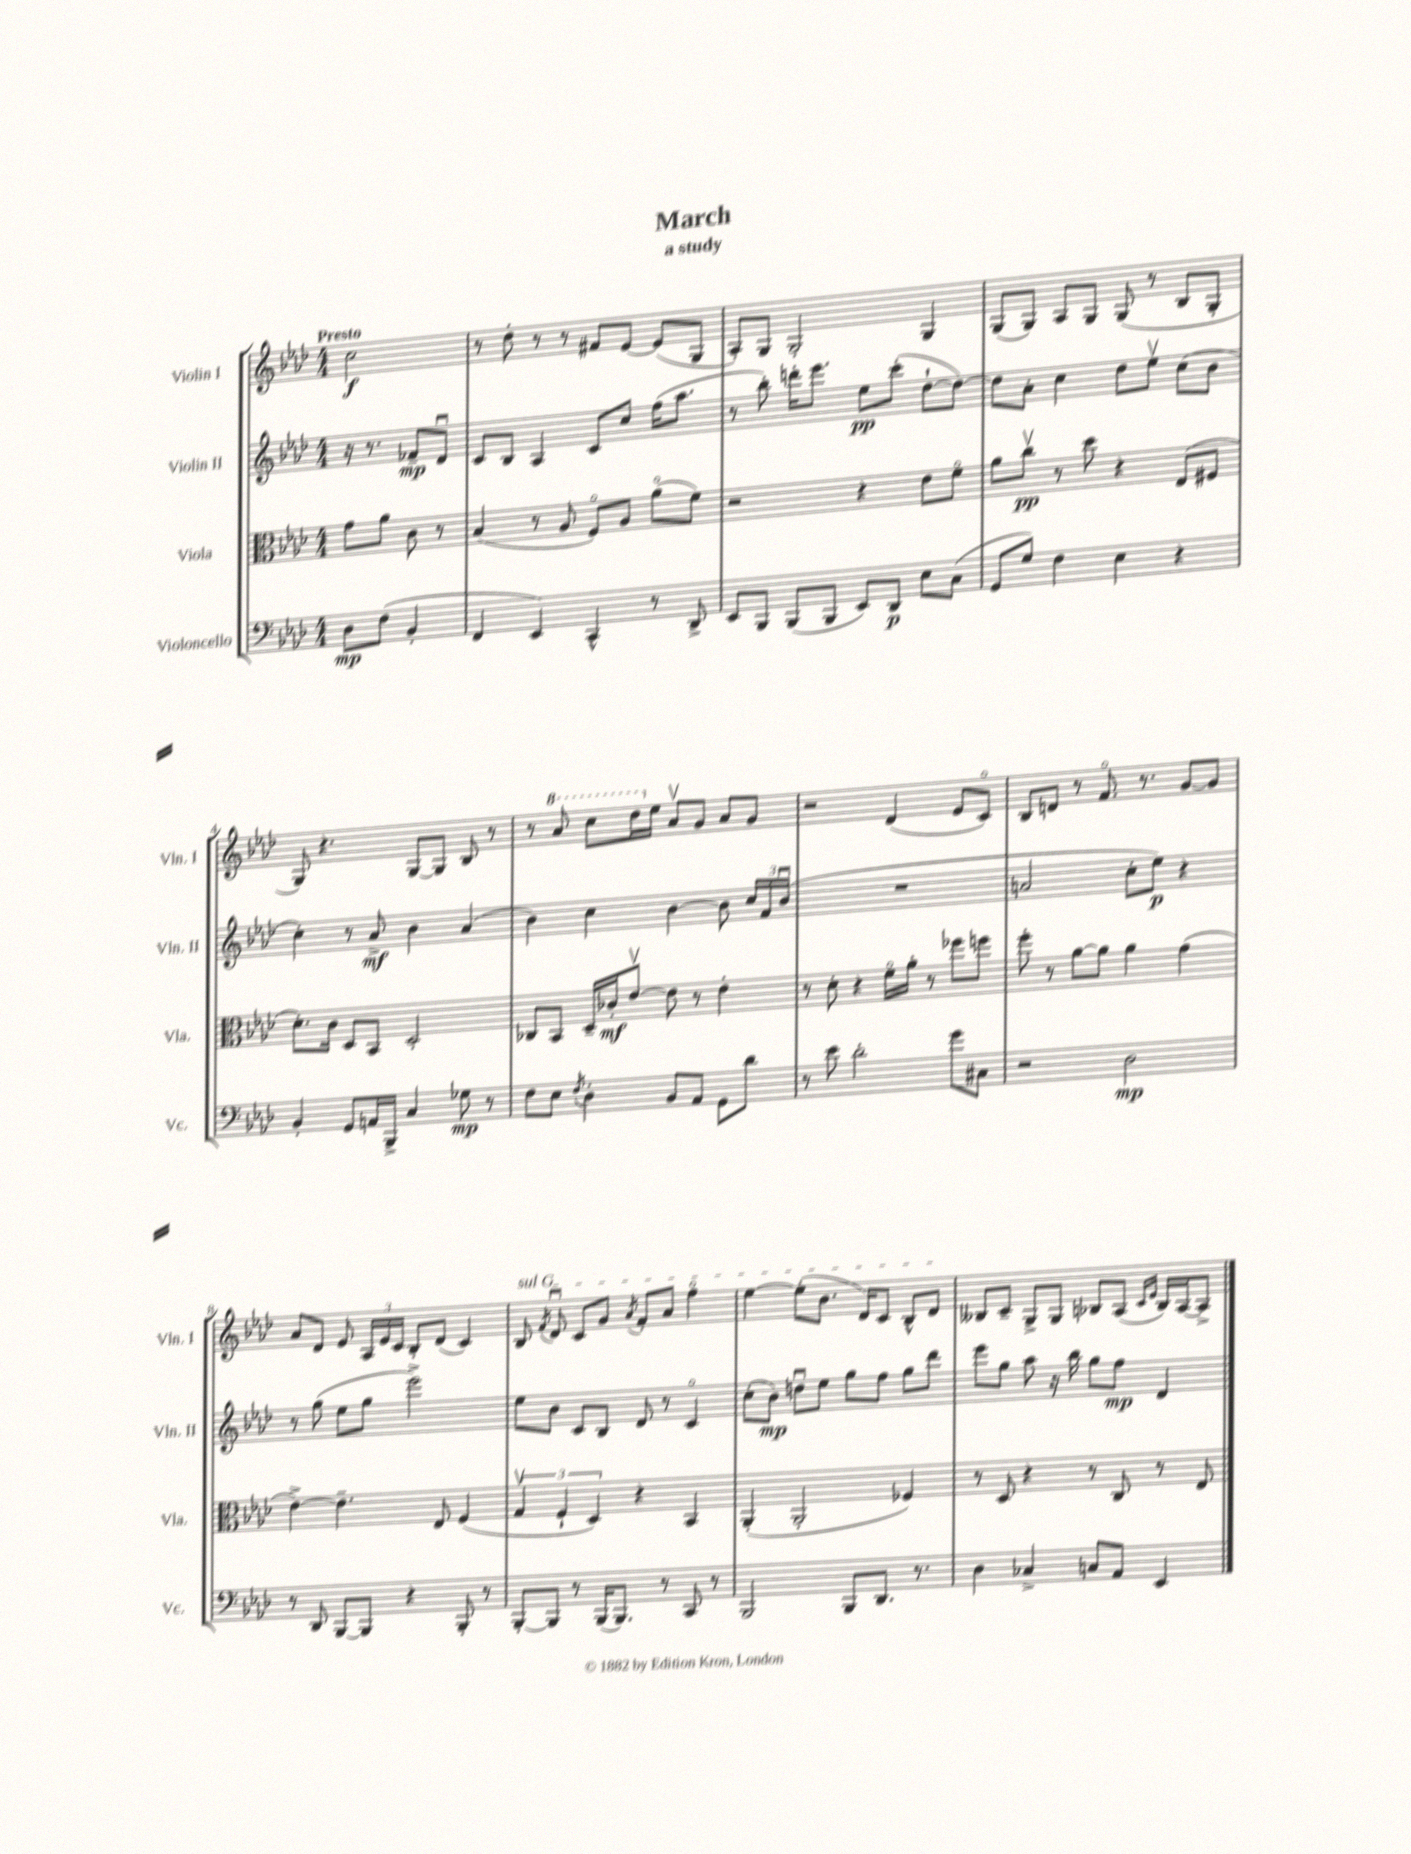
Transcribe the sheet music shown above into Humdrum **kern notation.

**kern	**kern	**kern	**kern
*staff4	*staff3	*staff2	*staff1
*clefF4	*clefC3	*clefG2	*clefG2
*k[b-e-a-d-]	*k[b-e-a-d-]	*k[b-e-a-d-]	*k[b-e-a-d-]
*M4/4	*M4/4	*M4/4	*M4/4
8D-	8g	16r	2cc
.	.	8.r	.
(8F	8a-	.	.
4BB-'	8c	8f-~	.
.	8r	8d-u	.
=	=	=	=
4FF	(4B-	8c	8r
.	.	8B-	8dd-'
4EE-)	8r	4A-	8r
.	8A-	.	8r
4CC^^	8Fo)	8c	8f#
.	8A-	8cc	[8e-
8r	(8a-o	(16ff	(8e-]
.	.	8.aa-	.
8DD-^	8f)	.	8G
=	=	=	=
8EE-	2r	8r	8A-')
8BBB-	.	8bb-')	8G
(8BBB-	.	16ddd'	2G'
.	.	8.eee-	.
8BBB-	.	.	.
8EE-)	4r	8ee-	.
8DD-	.	(8ccc'	.
8E-	8e-	[8dd-`	4G
(8C	8fo	8dd-_)	.
=	=	=	=
8GG	8a-	8dd-]	(8G
8G)	8ccv	8a-'	8G)
4F	8r	4cc	8A-
.	8dd-	.	8G
4E-	4r	8dd-	(8G
.	.	8ee-v	8r
4r	(8E-	(8cc	8B-
.	8F#	8b-	8G'
=	=	=	=
4BB-'	8.d-')	4cc')	8G)
.	.	.	4.r
.	16c	.	.
8GG	8D-	8r	.
16AA	8BB-	8a-^	.
16BBB-^	.	.	.
4C	2D-'	4b-	[8G
.	.	.	8G]
8G-	.	(4a-	8B-
8r	.	.	8r
=	=	=	=
8F	8C-	4b-)	8r
8E-	8BB-	.	8aa-
8qF	.	.	.
4D-'	16D-~	4cc	8ccc
.	16c-'	.	.
.	[8e-v	.	16ddd-
.	.	.	16ee-
8BB-	8e-]	[4b-	8a-v
8AA-	8r	.	8g
8GG	4e-'	8b-]	8a-
8d-	.	24cc	8g
.	.	24f	.
.	.	(24b-u	.
=	=	=	=
8r	8r	1r	2r
8e-	8d-'	.	.
2d-'	4r	.	.
.	16fo	.	(4d-
.	16a-'	.	.
.	8r	.	.
8g	8ff-	.	8e-
8C#	8ff	.	8co)
=	=	=	=
2r	8ff'	2a	8B-
.	8r	.	8d
.	[8a-	.	8r
.	8a-]	.	8.fo
2D-	4a-	8cc'	.
.	.	.	8.r
.	.	8ee-)	.
.	(4g	4r	[8g
.	.	.	8g]
=	=	=	=
8r	[4e-^)	8r	8a-
8DD-	.	(8gg	8d-
[8BBB-	4.e-~]	8ee-	8e-
8BBB-]	.	8gg	24A-
.	.	.	24e-
.	.	.	24c
4r	.	2eee-^)	8B-'
.	8E-	.	(8d-
8BBB-'	(4F	.	4c)
8r	.	.	.
=	=	=	=
[8BBB-'	6Gv	8ee-	8B-
.	.	.	8qf
8BBB-]	.	8b-	8d-u
.	6F`	.	.
8r	.	8c	8c
.	6D-)	.	.
(16BBB-	.	8B-	8g
8.BBB-)	.	.	.
.	.	.	8qa-
.	4r	8d-	8f'
8r	.	8r	8a-
8CC	4BB-	4co	4ffo
8r	.	.	.
=	=	=	=
2BBB-	(4AA-'	(8cc'	[4ee-
.	.	8b-)	.
.	2AA-'	8ddu	(8ee-']
.	.	8ee-	8.b-
8BBB-	.	8gg	.
.	.	.	16d-)
8.DD-	.	8ff	8c
.	4F-)	8gg	8B-^^
8.r	.	.	.
.	.	8ddd-	8d-
=	=	=	=
4D-	8r	8eee-	8B--
.	8D-	8gg	8c~
4C-^	4r	8aa-	8G^
.	.	16r	8G
.	.	16bb-	.
8C	8r	8gg	8B-
8AA-	8C	8ff	(8A-
.	.	.	16qqc
.	.	.	16qqe-
4EE-	8r	4d-	16B-)
.	.	.	[16A-
.	8E-	.	8A-^]
==	==	==	==
*-	*-	*-	*-
